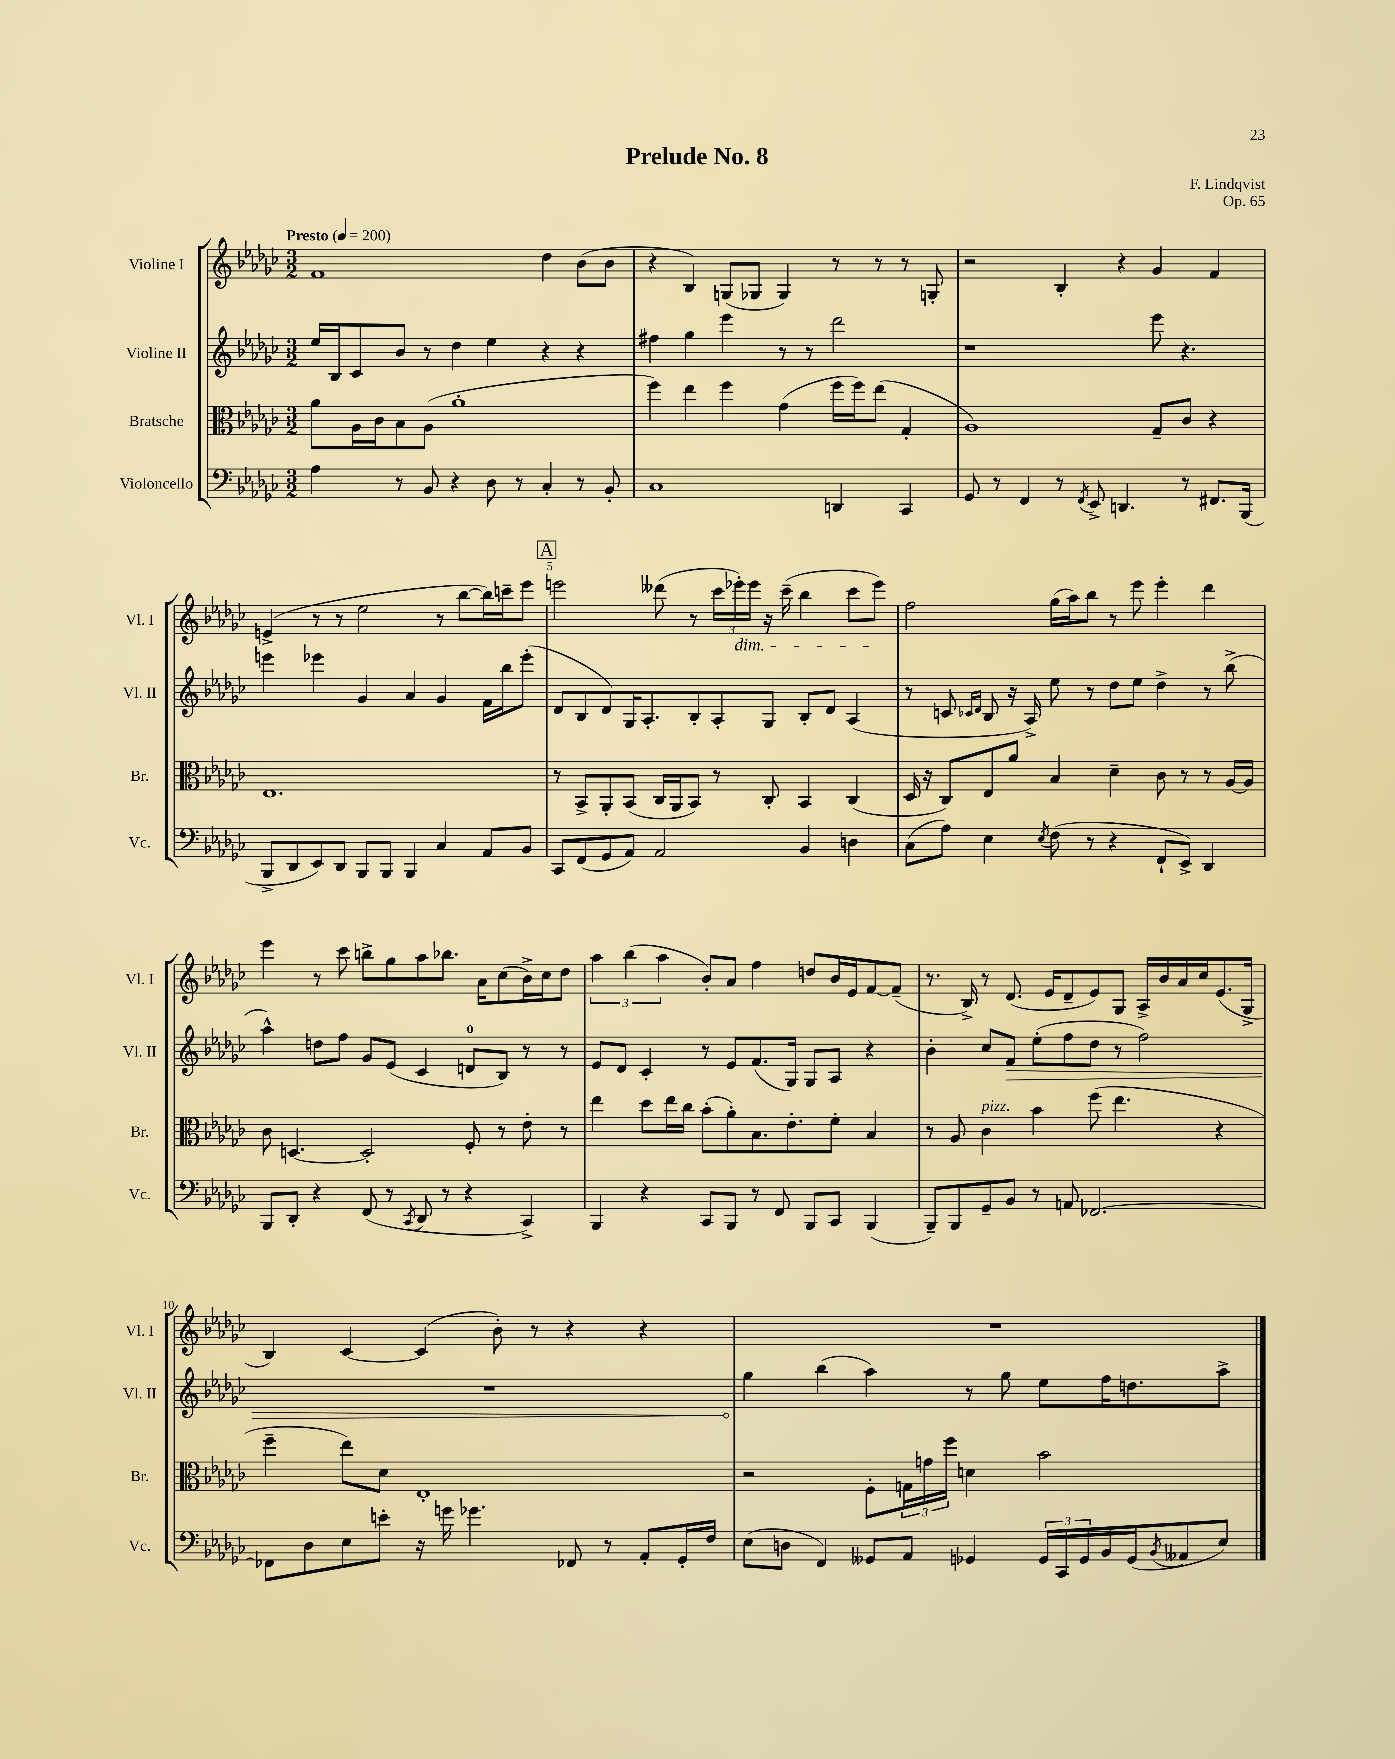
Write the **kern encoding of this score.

**kern	**kern	**kern	**kern
*staff4	*staff3	*staff2	*staff1
*clefF4	*clefC3	*clefG2	*clefG2
*k[b-e-a-d-g-c-]	*k[b-e-a-d-g-c-]	*k[b-e-a-d-g-c-]	*k[b-e-a-d-g-c-]
*M3/2	*M3/2	*M3/2	*M3/2
*MM200	*MM200	*MM200	*MM200
4A-	8a-	16ee-	1f
.	.	16B-	.
.	16A-	8c-	.
.	16c-	.	.
8r	8B-	8b-	.
8BB-	(8A-	8r	.
4r	1a-'	4dd-	.
8D-	.	4ee-	.
8r	.	.	.
4C-'	.	4r	4dd-
8r	.	4r	(8b-
8BB-'	.	.	8b-
=	=	=	=
1C-	4ff)	4ff#	4r
.	4ee-	4gg-	4B-)
.	4ff	4eee-	(8G
.	.	.	8G-
.	(4g-	8r	4G-)
.	.	8r	.
4DD	16ff	2ddd-	8r
.	16ff)	.	.
.	(8ee-	.	8r
4CC-	4G-'	.	8r
.	.	.	8G'
=	=	=	=
8GG-	1A-)	1r	2r
8r	.	.	.
4FF	.	.	.
8r	.	.	4B-'
8qFF	.	.	.
8EE-^	.	.	.
4.DD	.	.	4r
.	8G-~	8eee-	4g-
8r	8c-	4.r	.
8.FF#	4r	.	4f
(16BBB-	.	.	.
=	=	=	=
8BBB-^	1.E-	4eee	(4e^
8DD-	.	.	.
8EE-)	.	4eee-	8r
8DD-	.	.	8r
8BBB-	.	4g-	2ee-
8BBB-	.	.	.
4BBB-	.	4a-	.
4C-	.	4g-	8r
.	.	.	[8bb-
8AA-	.	16f	16bb-])
.	.	16bb-	16ccc~
8BB-	.	(8eee-'	8eee-
=	=	=	=
8CC-	8r	8d-	2eee
(8FF	8BB-^	8B-	.
8GG-	8AA-'	8d-)	.
8AA-)	(8BB-	16G-	.
.	.	8.A-'	.
2AA-	16C-	.	(8ddd--
.	16AA-	.	.
.	8BB-)	8B-'	8r
.	8r	8A-'	24ccc-
.	.	.	24eee-')
.	.	.	24eee-
.	8C-'	8G-	16r
.	.	.	(16ccc-~
4BB-	4BB-	8B-'	4bb-
.	.	8d-	.
4D	(4C-	(4A-	8ccc-
.	.	.	8eee-)
=	=	=	=
(8C-	16D-	8r	2ff
.	16r	.	.
8A-)	8C-)	8c	.
.	.	16qqc-	.
.	.	16qqd-	.
4E-	8E-	8B-	.
.	8a-	16r	.
.	.	16A-^)	.
8qE-	.	.	.
(8F	4B-	8ee-	(16gg-
.	.	.	16aa-)
8r	.	8r	8bb-
4r	4d-~	8dd-	8r
.	.	8ee-	8eee-
8FF`	8c-	4dd-^	4eee-'
8EE-^)	8r	.	.
4DD-	8r	8r	4ddd-
.	[16A-	(8bb-^	.
.	16A-]	.	.
=	=	=	=
8BBB-	8c-	4aa-^^)	4eee-
8DD-'	[4.D	.	.
4r	.	8dd	8r
.	.	8ff	8ccc-
(8FF	2D']	8g-	8bb^
8r	.	(8e-	8gg-
8qCC-	.	.	.
8DD-	.	4c-	8aa-
8r	.	.	8.bb-
4r	8F'	8d	.
.	.	.	16a-
.	8r	8B-)	(8cc-
4CC-^)	8e-'	8r	16b-^)
.	.	.	16cc-
.	8r	8r	8dd-
=	=	=	=
4BBB-	4ee-	8e-	6aa-
.	.	8d-	.
.	.	.	(6bb-
4r	8dd-	4c-'	.
.	.	.	6aa-
.	16ee-	.	.
.	16cc-	.	.
8CC-	(8b-'	8r	8b-')
8BBB-	8a-')	8e-	8a-
8r	8.B-	(8.f	4ff
8FF	.	.	.
.	8.e-'	16G-)	.
8BBB-	.	8G-	8dd
8CC-	8f'	8A-	16b-
.	.	.	16e-
(4BBB-	4B-	4r	[8f
.	.	.	(8f~]
=	=	=	=
8BBB-~)	8r	4b-'	8.r
8BBB-	8A-	.	.
.	.	.	16B-^)
8GG-~	4c-	8cc-	8r
8BB-	.	8f	(8.d-
8r	4b-	(8ee-'	.
.	.	.	16e-
8AA	.	8ff	8d-~
[2.FF-	(8ff	8dd-	8e-)
.	4.ee-	8r	8G-
.	.	2ff)	16A-^
.	.	.	16b-
.	.	.	16a-
.	.	.	16cc-
.	4r	.	(8.e-
.	.	.	16G-^
=	=	=	=
8FF-]	4ff~	1.r	4B-)
8D-	.	.	.
8E-	8ee-)	.	[4c-
8e'	8d-	.	.
16r	1E-'	.	(4c-]
16g	.	.	.
4.g-	.	.	.
.	.	.	8b-')
.	.	.	8r
8FF-	.	.	4r
8r	.	.	.
8AA-'	.	.	4r
16GG-'	.	.	.
16F	.	.	.
=	=	=	=
(8E-	2r	4gg-	1.r
8D	.	.	.
4FF)	.	(4bb-	.
8GG--	8F'	4aa-)	.
8AA-	24G	.	.
.	24g	.	.
.	24ff	.	.
4GG-	4d	8r	.
.	.	8gg-	.
24GG-	2b-	8ee-	.
24CC-	.	.	.
24GG-	.	.	.
16BB-	.	16ff	.
(16GG-	.	8.dd	.
8qBB-	.	.	.
8AA--	.	.	.
8E-)	.	8aa-^	.
==	==	==	==
*-	*-	*-	*-
